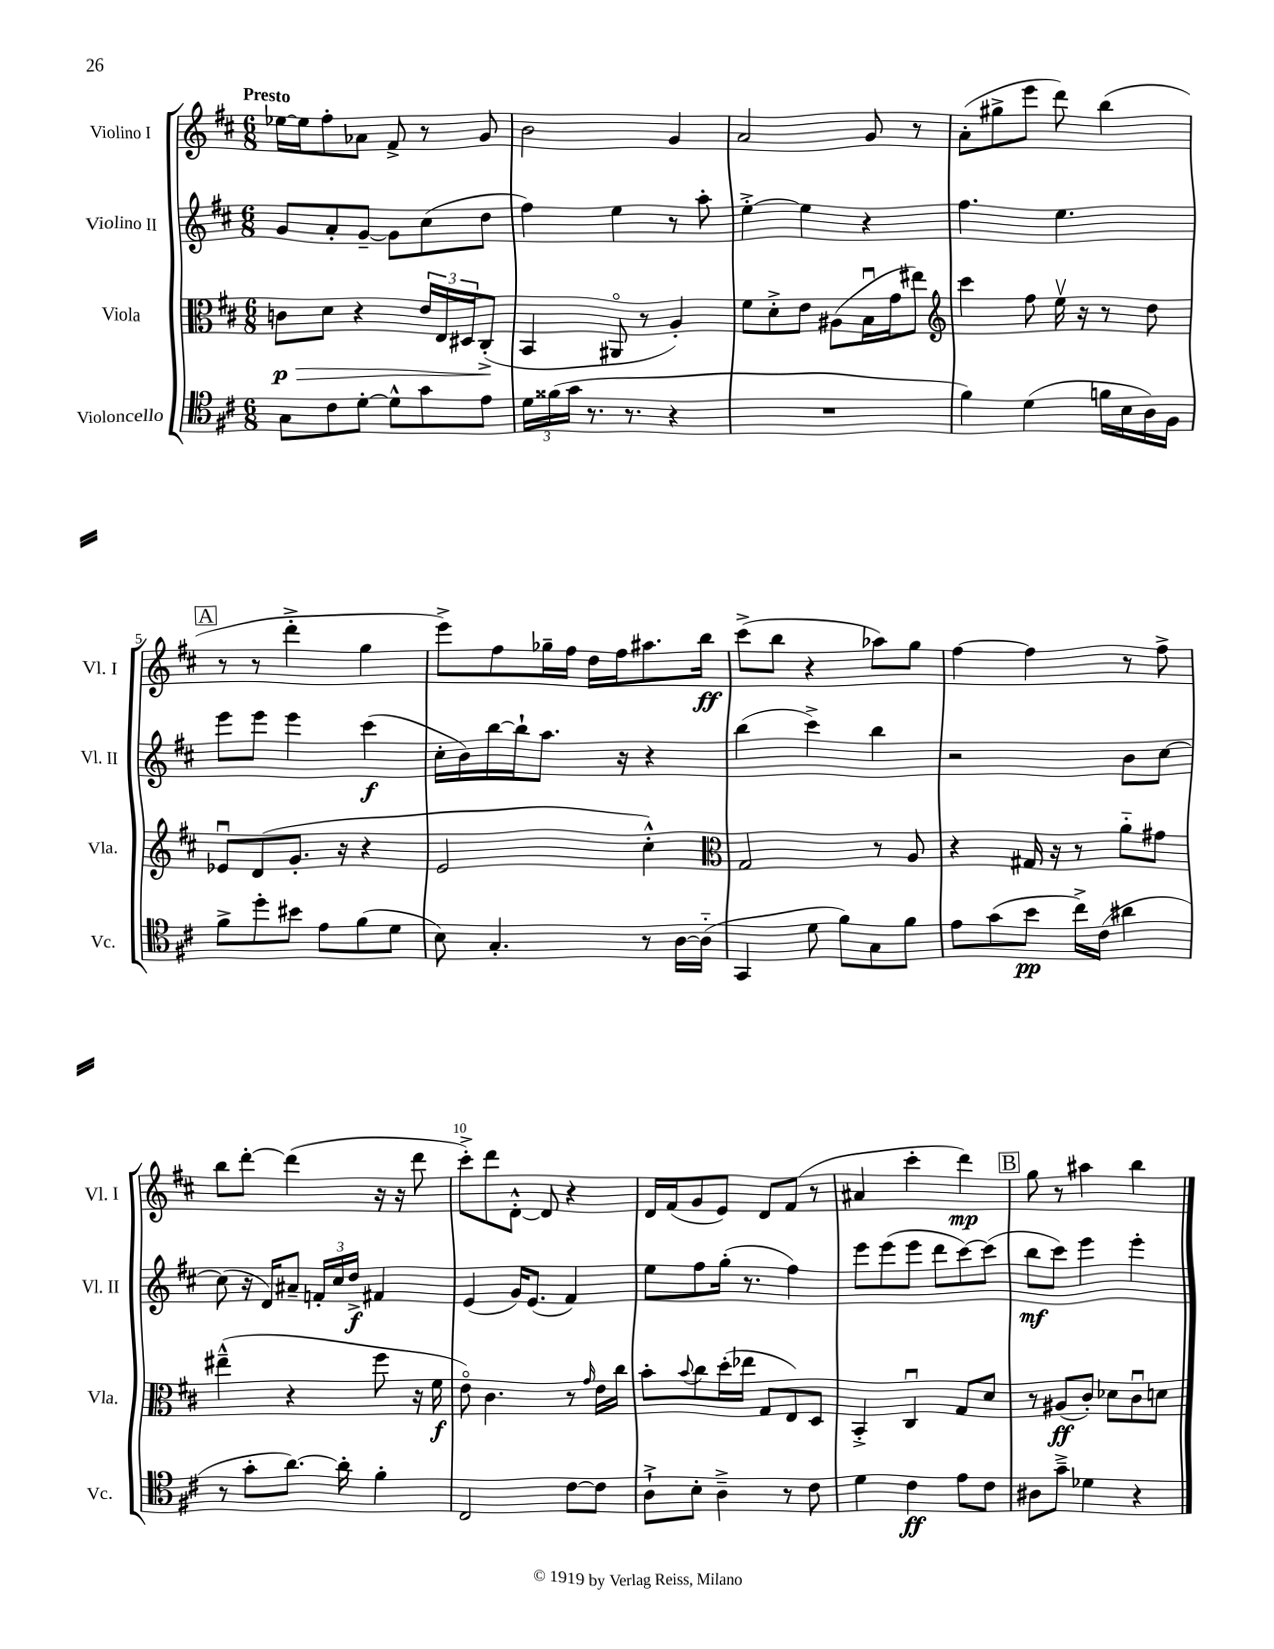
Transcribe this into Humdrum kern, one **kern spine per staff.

**kern	**dynam	**kern	**dynam	**kern	**dynam	**kern	**dynam
*part4	*part4	*part3	*part3	*part2	*part2	*part1	*part1
*staff4	*staff4	*staff3	*staff3	*staff2	*staff2	*staff1	*staff1
*I"Violoncello	*	*I"Viola	*	*I"Violino II	*	*I"Violino I	*
*I'Vc.	*	*I'Vla.	*	*I'Vl. II	*	*I'Vl. I	*
*clefC4	*	*clefC3	*	*clefG2	*	*clefG2	*
*k[f#c#]	*	*k[f#c#]	*	*k[f#c#]	*	*k[f#c#]	*
*M6/8	*	*M6/8	*	*M6/8	*	*M6/8	*
=1	=1	=1	=1	=1	=1	=1	=1
!	!	!	!	!	!	!LO:TX:a:B:t=Presto	!
!	!	!	!LO:HP:b	!	!	!	!
8G\L	.	8cn\L	> p	8g/L	.	[16ee-X\LL	.
.	.	.	.	.	.	16ee-\J]	.
8c#\	.	8d\J	.	8a'/	.	8ff#'\	.
[8d'\J	.	4r	.	[8g~/J	.	8a-X\J	.
8d^^\L]	.	.	.	8g\L]	.	8f#^/	.
8g\	.	24e/LL	.	(8cc#\	.	8r	.
.	.	24E/	.	.	.	.	.
.	.	24D#X/J	.	.	.	.	.
8e\J	.	(8C#'^/J	.	8dd\J	.	8g/	.
.	.	.	]	.	.	.	.
=2	=2	=2	=2	=2	=2	=2	=2
24d\LL	.	4BB/	.	4ff#\)	.	2b\	.
(24f##X\	.	.	.	.	.	.	.
24g\JJ	.	.	.	.	.	.	.
8.r	.	.	.	.	.	.	.
.	.	8AA#X/	.	4ee\	.	.	.
8.r	.	.	.	.	.	.	.
.	.	8r	.	.	.	.	.
4r	.	4A'/)	.	8r	.	4g/	.
.	.	.	.	8aa'\	.	.	.
=3	=3	=3	=3	=3	=3	=3	=3
2.r	.	8f#\L	.	[4ee'^\	.	2a/	.
.	.	8d'^\	.	.	.	.	.
.	.	8e\J	.	4ee\]	.	.	.
.	.	(8A#X\L	.	.	.	.	.
.	.	16Bu\L	.	4r	.	8g/	.
.	.	16g\J	.	.	.	.	.
.	.	8ee#X\J)	.	.	.	8r	.
=4	=4	=4	=4	=4	=4	=4	=4
*	*	*clefG2	*	*	*	*	*
4f#\)	.	4ccc#\	.	4.ff#\	.	(8a'\L	.
.	.	.	.	.	.	8gg#X^\	.
(4d\	.	8ff#\	.	.	.	8eee\J	.
.	.	16eev\	.	4.ee\	.	8ddd\)	.
.	.	16r	.	.	.	.	.
16fn\LL	.	8r	.	.	.	(4bb\	.
16B\	.	.	.	.	.	.	.
16A\)	.	8dd\	.	.	.	.	.
16F#\JJ	.	.	.	.	.	.	.
!!LO:LB:g=z
!!LO:REH:place=s1:t=A
=5	=5	=5	=5	=5	=5	=5	=5
8f#^\L	.	8e-Xu/L	.	8eee\L	.	8r	.
8dd'\	.	(8d/	.	8eee\J	.	8r	.
8b#X\J	.	8.g'/J	.	4eee\	.	4ddd'^\	.
8e\L	.	.	.	.	.	.	.
.	.	16r	.	.	.	.	.
(8f#\	.	4r	.	(4ccc#\	f	4gg\	.
8d\J	.	.	.	.	.	.	.
=6	=6	=6	=6	=6	=6	=6	=6
8B\)	.	2e/	.	16cc#'\LL	.	8eee^\L)	.
.	.	.	.	16b\)	.	.	.
4.G'/	.	.	.	[16bb\	.	8ff#\	.
.	.	.	.	16bb`\J]	.	.	.
.	.	.	.	8.aa\J	.	16gg-X~\L	.
.	.	.	.	.	.	16ff#\JJ	.
.	.	.	.	.	.	16dd\LL	.
.	.	.	.	16r	.	16ff#\J	.
8r	.	4cc#'^^\)	.	4r	.	8.aa#X\	.
[16A\LL	.	.	.	.	.	.	.
(16A\JJ]	.	.	.	.	.	16bb\Jk	ff
=7	=7	=7	=7	=7	=7	=7	=7
*	*	*clefC3	*	*	*	*	*
4GG/	.	2G/	.	(4bb\	.	(8ccc#^\L	.
.	.	.	.	.	.	8bb\J	.
8d\	.	.	.	4ccc#^\)	.	4r	.
8f#\L)	.	.	.	.	.	.	.
8G\	.	8r	.	4bb\	.	8aa-X\L)	.
8f#\J	.	8A/	.	.	.	8gg\J	.
=8	=8	=8	=8	=8	=8	=8	=8
8e\L	.	4r	.	2r	.	[4ff#\	.
(8g\	.	.	.	.	.	.	.
8b\J	pp	16G#X/	.	.	.	4ff#\]	.
.	.	16r	.	.	.	.	.
16cc#^\LL)	.	8r	.	.	.	.	.
(16c#\JJ	.	.	.	.	.	.	.
4a#X\	.	8a\L	.	8b\L	.	8r	.
.	.	8g#X\J	.	[8cc#\J	.	8ff#^\	.
!!LO:LB:g=z
=9	=9	=9	=9	=9	=9	=9	=9
8r	.	(4ee#X~^^\	.	(8cc#\]	.	8bb\L	.
8g'\L	.	.	.	16r	.	[8ddd'\J	.
.	.	.	.	16d/KL)	.	.	.
[8.a\J)	.	4r	.	8a#X~/J	.	(4ddd\]	.
.	.	.	.	24fn'/LL	.	.	.
.	.	.	.	24cc#/	.	.	.
16a'\]	.	.	.	.	.	.	.
.	.	.	.	24dd^/JJ	f	.	.
4f#'\	.	8ff#\	.	4f#X/	.	16r	.
.	.	.	.	.	.	16r	.
.	.	16r	.	.	.	8ddd\	.
.	.	16f#\	f	.	.	.	.
=10	=10	=10	=10	=10	=10	=10	=10
2C#/	.	8e\)	.	(4e/	.	8ccc#'^\L)	.
.	.	4.c#\	.	.	.	8ddd\	.
.	.	.	.	16g/KL)	.	[8d'^^\J	.
.	.	.	.	(8.e/J	.	.	.
.	.	.	.	.	.	8d/]	.
[8c#\L	.	8r	.	4f#/)	.	4r	.
.	.	16qqg/	.	.	.	.	.
8c#\J]	.	16e\LL	.	.	.	.	.
.	.	16cc#\JJ	.	.	.	.	.
=11	=11	=11	=11	=11	=11	=11	=11
8A`^\L	.	8b'\L	.	8ee\L	.	16d/LL	.
.	.	.	.	.	.	(16f#/J	.
.	.	8qqb/	.	.	.	.	.
8B'\J	.	8cc#\	.	8ff#\	.	8g/	.
4A~^\	.	(16dd'\L	.	(16gg'\Jk	.	8e/J)	.
.	.	16ee-X\JJ	.	8.r	.	.	.
.	.	8G/L	.	.	.	8d/L	.
8r	.	8E/)	.	4ff#\)	.	(8f#/J	.
8c#\	.	8D/J	.	.	.	8r	.
=12	=12	=12	=12	=12	=12	=12	=12
4d\	.	4BB'^/	.	8eee\L	.	4a#X/	.
.	.	.	.	(8eee\	.	.	.
4c#\	ff	4C#u/	.	8eee\J	.	4ccc#'\	.
.	.	.	.	8ddd\L	.	.	.
8e\L	.	8G/L	.	[8ccc#\)	.	4ddd\)	mp
8c#\J	.	8d/J	.	(8ccc#\J]	.	.	.
!!LO:REH:place=s1:t=B
=13	=13	=13	=13	=13	=13	=13	=13
8A#X\L	.	8r	.	8bb\L	mf	8gg\	.
8g~^\J	.	(8A#X/L	ff	8ccc#\J)	.	8r	.
4d-X\	.	8c#'/J)	.	4eee\	.	4aa#X\	.
.	.	8d-X\L	.	.	.	.	.
4r	.	8c#u\	.	4eee'\	.	4bb\	.
.	.	8dn\J	.	.	.	.	.
==	==	==	==	==	==	==	==
*-	*-	*-	*-	*-	*-	*-	*-
